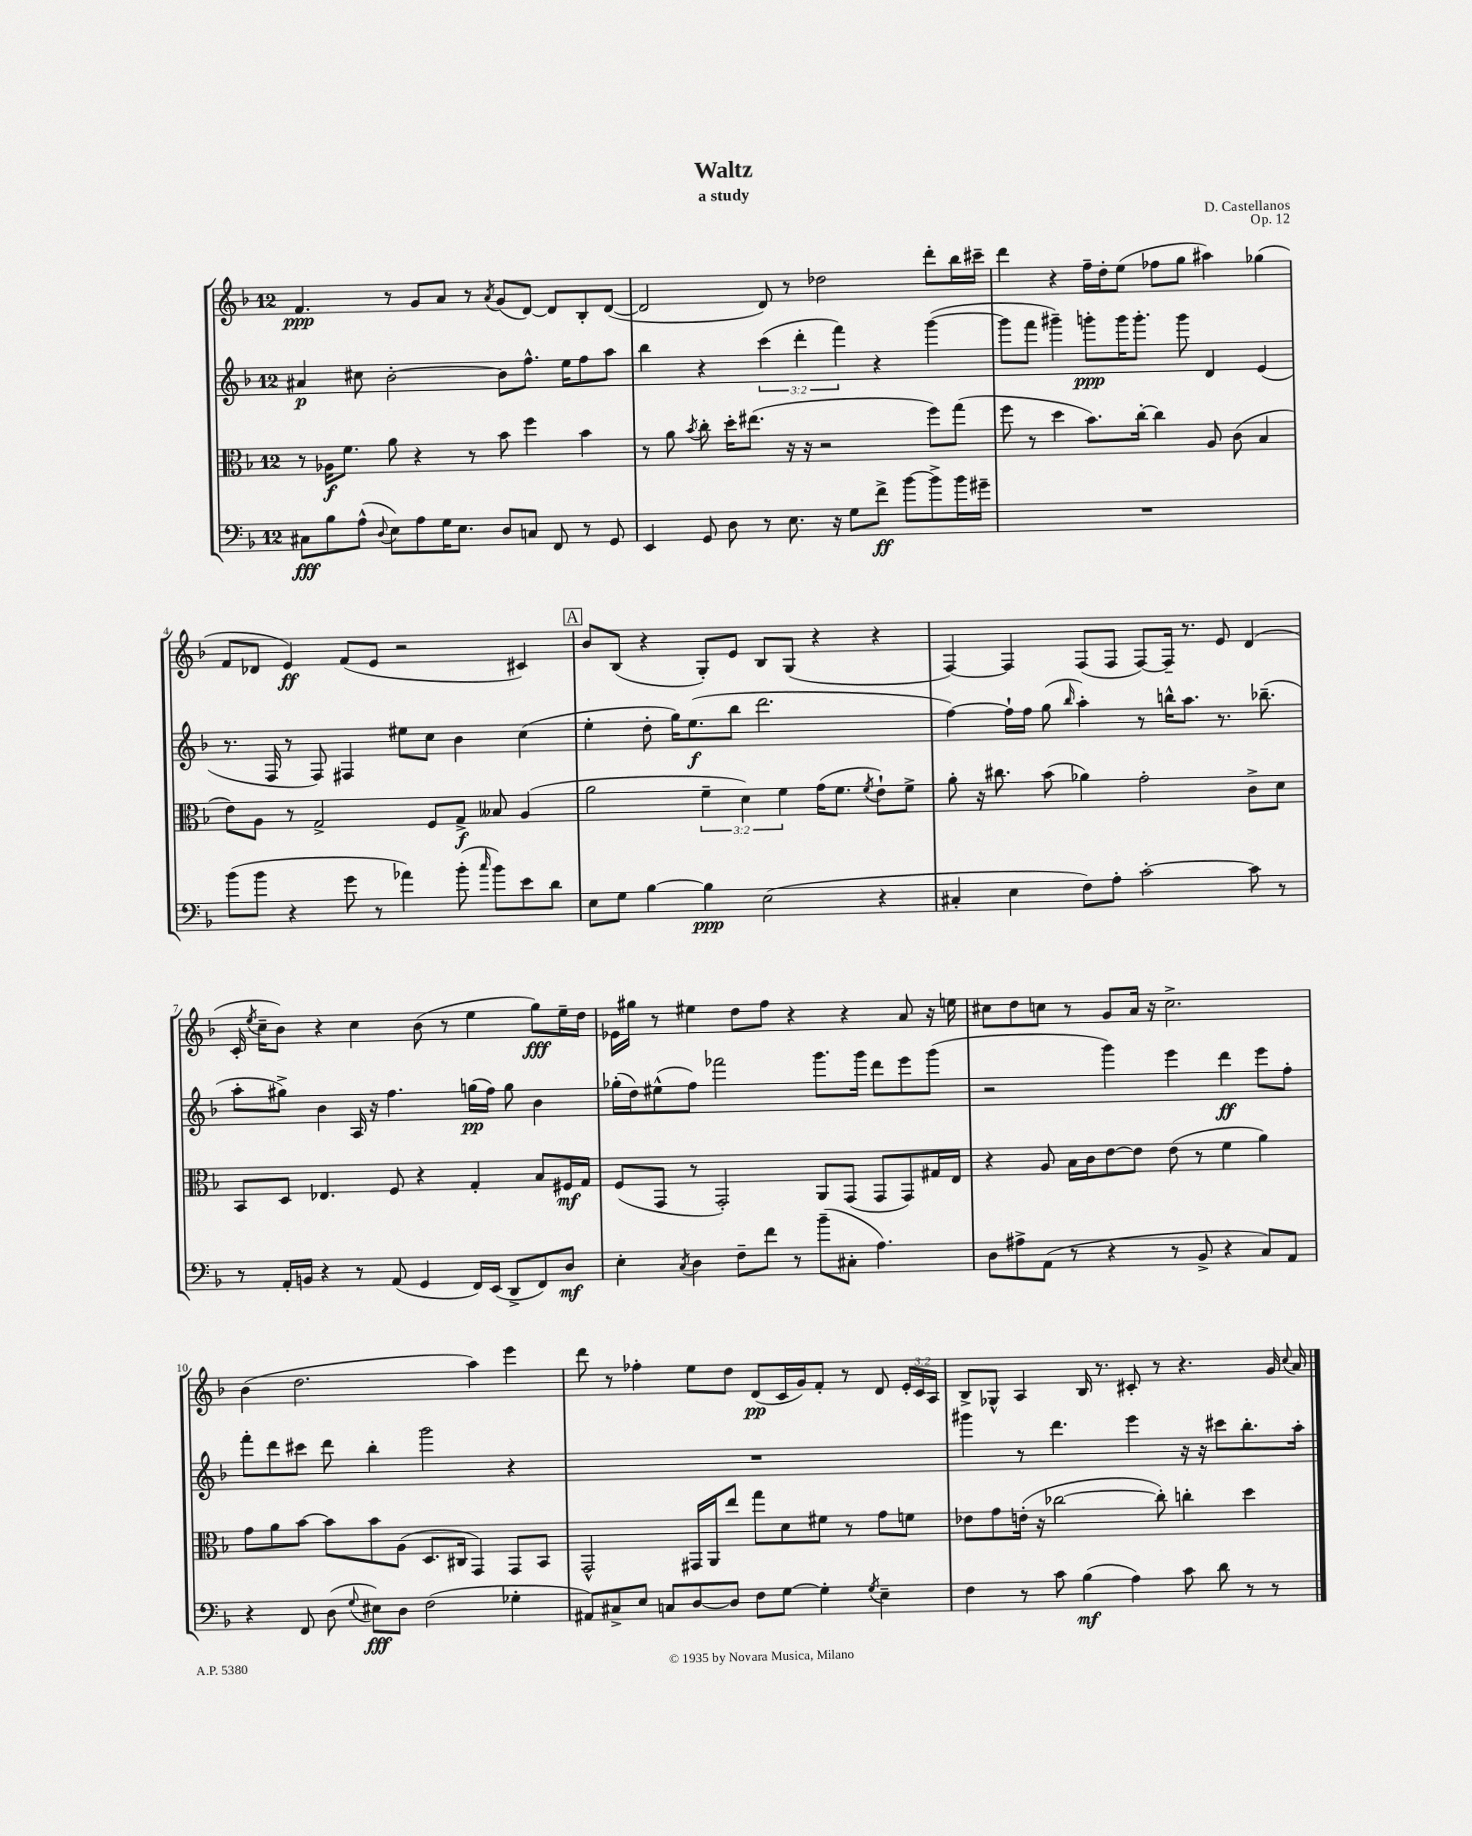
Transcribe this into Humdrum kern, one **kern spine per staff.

**kern	**dynam	**kern	**dynam	**kern	**dynam	**kern	**dynam
*part4	*part4	*part3	*part3	*part2	*part2	*part1	*part1
*staff4	*staff4	*staff3	*staff3	*staff2	*staff2	*staff1	*staff1
*clefF4	*	*clefC3	*	*clefG2	*	*clefG2	*
*k[b-]	*	*k[b-]	*	*k[b-]	*	*k[b-]	*
*M12/8	*	*M12/8	*	*M12/8	*	*M12/8	*
=1	=1	=1	=1	=1	=1	=1	=1
8C#X\L	fff	8r	.	4a#X/	p	4.f/	ppp
8B-\	.	16A-X\KL	f	.	.	.	.
.	.	8.f\J	.	.	.	.	.
(8A^^\J	.	.	.	8cc#X\	.	.	.
8qqD/	.	.	.	.	.	.	.
8E\L)	.	8a\	.	[2b-'\	.	8r	.
8A\	.	4r	.	.	.	8g/L	.
16G\K	.	.	.	.	.	8a/J	.
8.E\J	.	.	.	.	.	.	.
.	.	8r	.	.	.	8r	.
.	.	.	.	.	.	8qa/	.
8D/L	.	8b-\	.	8b-\L]	.	(8g/L	.
8Cn/J	.	4ff\	.	8.ff^^\J	.	[8d/J)	.
8FF/	.	.	.	.	.	8d/L]	.
.	.	.	.	16ee\KL	.	.	.
8r	.	4b-\	.	8ff\	.	8B-'/	.
8GG/	.	.	.	8aa\J	.	([8d/J	.
=2	=2	=2	=2	=2	=2	=2	=2
4EE/	.	8r	.	4bb-\	.	2d/]	.
.	.	8a\	.	.	.	.	.
.	.	8qb-/	.	.	.	.	.
8GG/	.	8cc'\	.	4r	.	.	.
8D\	.	16dd'\KL	.	.	.	.	.
.	.	(8.ee#X\J	.	.	.	.	.
8r	.	.	.	(6ccc\	.	8d/)	.
8.E\	.	16r	.	.	.	8r	.
.	.	.	.	6ddd'\	.	.	.
.	.	16r	.	.	.	.	.
.	.	2r	.	.	.	2dd-X\	.
16r	.	.	.	.	.	.	.
.	.	.	.	6fff\)	.	.	.
8G\L	.	.	.	.	.	.	.
8f^\J	ff	.	.	4r	.	.	.
[8b-\L	.	.	.	.	.	.	.
8b-^\]	.	8ff\L)	.	([4ggg\	.	8ddd'\L	.
16b-\L	.	(8gg\J	.	.	.	16bb-\L	.
16g#X~\JJ	.	.	.	.	.	16ccc#X~\JJ	.
=3	=3	=3	=3	=3	=3	=3	=3
1.r	.	8ff\	.	8ggg\L]	.	4ddd\	.
.	.	8r	.	8fff\J	.	.	.
.	.	4dd\	.	4ggg#X~\)	.	4r	.
.	.	8.b-\L)	.	8gggn'\L	ppp	16ff~\LL	.
.	.	.	.	.	.	16dd'\J	.
.	.	.	.	16ggg\K	.	(8ee\J	.
.	.	[16cc'\Jk	.	8.ggg'\J	.	.	.
.	.	4cc\]	.	.	.	8ff-X\L	.
.	.	.	.	8ggg\	.	8gg\J	.
.	.	8A/	.	4d/	.	4aa#X\)	.
.	.	(8c\	.	.	.	.	.
.	.	4B-/	.	(4e/	.	(4gg-X\	.
!!LO:LB:g=z
=4	=4	=4	=4	=4	=4	=4	=4
(8b-\L	.	8e\L)	.	8.r	.	8f/L	.
8b-\J	.	8A\J	.	.	.	8d-X/J	.
.	.	.	.	16F/	.	.	.
4r	.	8r	.	8r	.	4e/)	ff
.	.	2G^/	.	8F/)	.	.	.
8g\	.	.	.	4F#X/	.	(8f/L	.
8r	.	.	.	.	.	8e/J	.
4a-X\)	.	.	.	8ee#X\L	.	2r	.
.	.	8F/L	.	8cc\J	.	.	.
(8b-'\	.	8G^/J	f	4b-\	.	.	.
16qqcc/	.	.	.	.	.	.	.
8b-\L)	.	8B--X/	.	.	.	.	.
8e\	.	(4A/	.	(4cc\	.	4c#X/)	.
8d\J	.	.	.	.	.	.	.
!!LO:REH:place=s1:t=A
=5	=5	=5	=5	=5	=5	=5	=5
8E\L	.	2a\	.	4ee'\	.	8b-/L	.
8G\J	.	.	.	.	.	(8B-/J	.
[4B-\	.	.	.	8dd'\	.	4r	.
.	.	.	.	16gg\KL)	.	.	.
.	.	.	.	(8.ee\	f	.	.
4B-\]	ppp	6f~\	.	.	.	8G'/L)	.
.	.	.	.	8bb-\J	.	8e/J	.
.	.	6d\)	.	.	.	.	.
(2E\	.	.	.	2.ddd\	.	8B-/L	.
.	.	6f\	.	.	.	.	.
.	.	.	.	.	.	(8G/J	.
.	.	(16g\KL	.	.	.	4r	.
.	.	8.f\J	.	.	.	.	.
.	.	8qf/	.	.	.	.	.
4r	.	8e`\L)	.	.	.	4r	.
.	.	8f^\J	.	.	.	.	.
=6	=6	=6	=6	=6	=6	=6	=6
4C#X'/	.	8a'\	.	[4ff\)	.	[4F/)	.
.	.	16r	.	.	.	.	.
.	.	8.cc#X\	.	.	.	.	.
4E\	.	.	.	16ff`\LL]	.	4F/]	.
.	.	.	.	16ff\JJ	.	.	.
.	.	(8b-\	.	(8gg\	.	.	.
.	.	.	.	16qqbb-/	.	.	.
8F\L)	.	4a-X\)	.	4aa'\)	.	(8F/L	.
8A'\J	.	.	.	.	.	8F/J	.
[2c'\	.	2g'\	.	8r	.	[8F/L)	.
.	.	.	.	16bbn^^\KL	.	16F~/Jk]	.
.	.	.	.	8.aa\J	.	8.r	.
.	.	.	.	8.r	.	8e/	.
8c\]	.	8c^\L	.	.	.	(4d/	.
.	.	.	.	(8.bb-X~\	.	.	.
8r	.	8d\J	.	.	.	.	.
!!LO:LB:g=z
=7	=7	=7	=7	=7	=7	=7	=7
8r	.	8BB-/L	.	8aa'\L	.	16c'/	.
.	.	.	.	.	.	8qee/	.
.	.	.	.	.	.	16cc~\KL	.
16AA'/LL	.	8D/J	.	8gg#X^\J)	.	8b-\J)	.
16BBn/JJ	.	.	.	.	.	.	.
4r	.	4.E-X/	.	4b-\	.	4r	.
8r	.	.	.	16A/	.	4cc\	.
.	.	.	.	16r	.	.	.
(8AA/	.	8F/	.	4.ff\	.	.	.
4GG/	.	4r	.	.	.	(8b-\	.
.	.	.	.	.	.	8r	.
16FF/LL)	.	4G'/	.	(16ggn\LL	pp	4ee\	.
(16EE/JJ	.	.	.	16ff\JJ)	.	.	.
8DD^/L	.	.	.	8gg\	.	.	.
8FF/)	.	8B-/L	.	4b-\	.	8gg\L)	fff
8D/J	mf	16F#X/L	mf	.	.	16ee~\L	.
.	.	16G/JJ	.	.	.	16dd\JJ	.
=8	=8	=8	=8	=8	=8	=8	=8
4E'\	.	(8F/L	.	(16gg-X'\LL	.	16e-X\LL	.
.	.	.	.	16dd\J)	.	16gg#X\JJ	.
.	.	8GG/J	.	(8ee#X^^\	.	8r	.
8qC/	.	.	.	.	.	.	.
4D\	.	8r	.	8ff\J)	.	4ee#X\	.
.	.	2GG'/)	.	2fff-X\	.	.	.
8F~\L	.	.	.	.	.	8dd\L	.
8f\J	.	.	.	.	.	8ff\J	.
8r	.	.	.	.	.	4r	.
(8b-~\L	.	8AA/L	.	8.ggg\L	.	.	.
8C#X'\J	.	(8GG/J	.	.	.	4r	.
.	.	.	.	16ggg\Jk	.	.	.
4.A\)	.	8GG/L	.	8ddd\L	.	.	.
.	.	8GG/)	.	8eee\	.	8a/	.
.	.	16G#X/L	.	(8ggg\J	.	16r	.
.	.	16E/JJ	.	.	.	16een\	.
=9	=9	=9	=9	=9	=9	=9	=9
8D\L	.	4r	.	2r	.	8cc#X\L	.
8A#X^\	.	.	.	.	.	8dd\	.
(8AA\J	.	8A/	.	.	.	8ccn\J	.
8r	.	16B-\LL	.	.	.	8r	.
.	.	16c\J	.	.	.	.	.
4r	.	[8e\	.	4ggg\)	.	8g/L	.
.	.	8e\J]	.	.	.	16a/Jk	.
.	.	.	.	.	.	16r	.
8r	.	(8e\	.	4eee\	.	2.cc^\	.
8BB-^/	.	8r	.	.	.	.	.
4r	.	4f\	.	4ddd\	ff	.	.
8C/L)	.	4a\)	.	8eee\L	.	.	.
8AA/J	.	.	.	8ff'\J	.	.	.
!!LO:LB:g=z
=10	=10	=10	=10	=10	=10	=10	=10
4r	.	8g\L	.	8fff'\L	.	(4b-\	.
.	.	8a\	.	8ddd\	.	.	.
8FF/	.	[8b-\J	.	8ccc#X\J	.	2.dd\	.
(8D\	.	8b-\L]	.	8ddd\	.	.	.
8qqG/	.	.	.	.	.	.	.
8E#X\L)	fff	8b-\	.	4bb-'\	.	.	.
8D\J	.	(8A\J	.	.	.	.	.
(2F\	.	8.D/L	.	2ggg\	.	.	.
.	.	16C#X/Jk	.	.	.	.	.
.	.	4GG/)	.	.	.	4aa\)	.
4G-X'\	.	8GG/L	.	4r	.	4eee\	.
.	.	8BB-/J	.	.	.	.	.
=11	=11	=11	=11	=11	=11	=11	=11
8AA#X/L)	.	2GG^^/	.	1.r	.	8ddd\	.
8C#X^/	.	.	.	.	.	8r	.
8E/J	.	.	.	.	.	4ff-X'\	.
8Cn/L	.	.	.	.	.	.	.
[8D/	.	16GG#X/LL	.	.	.	8ee\L	.
.	.	16AA/J	.	.	.	.	.
8D/J]	.	8ee/J	.	.	.	8dd\J	.
8F\L	.	8gg\L	.	.	.	(8d/L	pp
[8G\J	.	8d\	.	.	.	16c/L	.
.	.	.	.	.	.	16g/J)	.
4G'\]	.	8f#X\J	.	.	.	8f'/J	.
.	.	8r	.	.	.	8r	.
8qG/	.	.	.	.	.	.	.
4E~\	.	8g\L	.	.	.	8d/	.
.	.	8fn\J	.	.	.	24e'/LL	.
.	.	.	.	.	.	24c/	.
.	.	.	.	.	.	24A/JJ	.
=12	=12	=12	=12	=12	=12	=12	=12
4F\	.	8e-X\L	.	4ggg#X\	.	8B-^/L	.
.	.	8g\	.	.	.	8G-X^^/J	.
8r	.	(16en'\Jk	.	8r	.	4A/	.
.	.	16r	.	.	.	.	.
8c\	.	[2cc-X\	.	4.ddd\	.	.	.
(4B-\	mf	.	.	.	.	16B-/	.
.	.	.	.	.	.	8.r	.
4A\)	.	.	.	4eee\	.	8c#X'/	.
.	.	8cc-'\])	.	.	.	8r	.
8c\	.	4ccn'\	.	16r	.	4.r	.
.	.	.	.	16r	.	.	.
8d\	.	.	.	8ccc#X\L	.	.	.
8r	.	4dd\	.	8.bb-'\	.	.	.
8r	.	.	.	.	.	16g/	.
.	.	.	.	.	.	8qqcc/	.
.	.	.	.	16aa'\Jk	.	16a/	.
==	==	==	==	==	==	==	==
*-	*-	*-	*-	*-	*-	*-	*-
